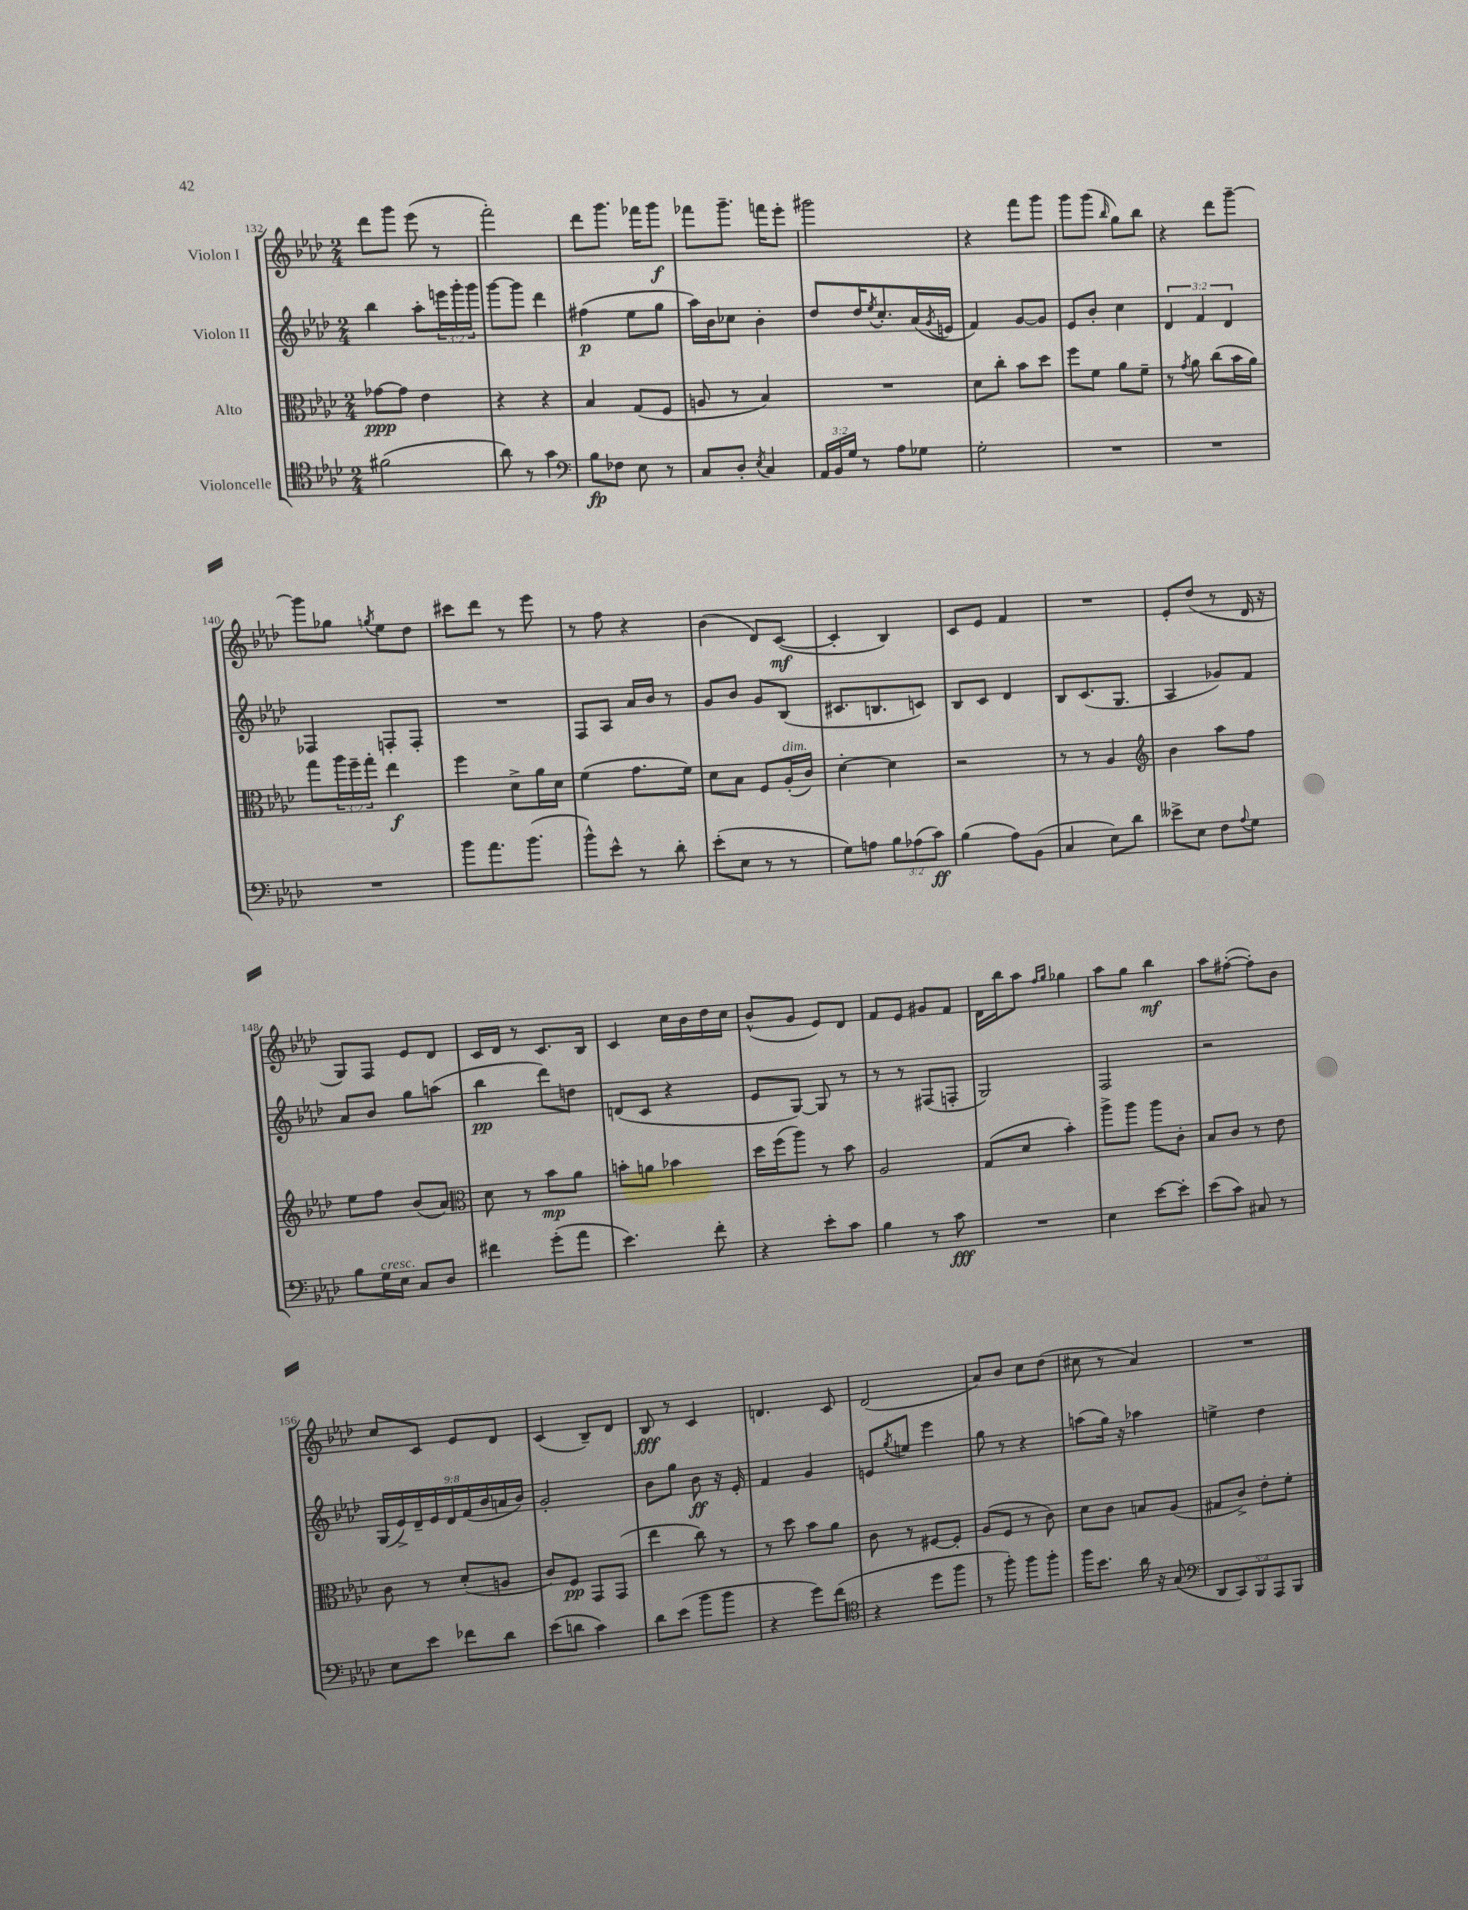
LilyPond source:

<<
\new StaffGroup <<
\new Staff = "s0" \with { instrumentName = "Violon I" } {
    \clef treble \key aes \major \numericTimeSignature \time 2/4
    des'''8 g'''8 ees'''8( r8 |
    f'''2-.) |
    des'''8 g'''8. fes'''16 g'''8\f |
    fes'''8 g'''8.-- f'''16 ees'''8-. |
    gis'''2 |
    r4 f'''8 g'''8 |
    g'''8 g'''8( \grace { bes''16 } g''8) bes''8 |
    r4 des'''8 g'''8~-- |
    g'''8 ges''8 \acciaccatura { g''8 } ees''8 des''8 |
    cis'''8 des'''8 r8 ees'''8 |
    r8 f''8 r4 |
    bes'4( des'8) c'8~\mf( |
    c'4-. bes4) |
    c'8 ees'8 f'4 |
    R2 |
    ees'8-. des''8( r8 des'16 r16 |
    g8) f8 ees'8 des'8 |
    c'16 des'16 r8 c'8. bes16 |
    c'4 c''16 bes'16 des''16 c''16 |
    bes'8-^( g'8 ees'8) des'8 |
    f'8 ees'8 gis'8 f'8 |
    des'16 bes''16 aes''8 \grace { f''16 g''16 } ges''4 |
    aes''8 g''8 bes''4\mf |
    aes''8 fis''8~-.( fis''8-.) bes'8 |
    c''8 c'8 ees'8 des'8 |
    c'4( bes8--) des'8 |
    bes8\fff r8 c'4 |
    d'4. c'8 |
    des'2( |
    aes'8) bes'8 c''8 des''8( |
    cis''8 r8 aes'4) |
    R2 \bar "|." |
}
\new Staff = "s1" \with { instrumentName = "Violon II" } {
    \clef treble \key aes \major \numericTimeSignature \time 2/4 \override Staff.TupletNumber.text = #tuplet-number::calc-fraction-text
    bes''4 aes''8-. \tuplet 3/2 { e'''16 g'''16-. g'''16 } |
    g'''8~ g'''8 des'''4 |
    fis''4\p( ees''8 g''8 |
    aes''16) bes'16 ces''8 bes'4-. |
    des''8 des''16 \acciaccatura { ees''8 } c''8.-. aes'16( \acciaccatura { g'8 } e'16 |
    f'4) g'8~ g'8 |
    ees'8 bes'8-. c''4 |
    \tuplet 3/2 { des'4 f'4 des'4 } |
    fes4 f8-. f8-. |
    R2 |
    f8 aes8 aes'16 bes'16 r8 |
    g'8 bes'8 g'8 bes8( |
    cis'8. b8. c'8) |
    bes8 c'8 des'4 |
    bes8 c'8.( g8. |
    aes4 ges'8) f'8 |
    aes'8 bes'8 g''8 a''8( |
    bes''4\pp des'''8) d''8 |
    d'8( c'8 r4 |
    ees'8 g8~) g8 r8 |
    r8 r8 fis8( f8-. |
    g2) |
    f2 |
    r2 |
    \tuplet 9/8 { g16( ees'16->) des'16-- ees'16 des'16 f'16( bes'16 a'16 bes'16) } |
    g'2-. |
    bes'8 g''8 bes'8\ff r16 ees'16-. |
    f'4 g'4 |
    e'8 \acciaccatura { g''8 } e''8 ees'''4 |
    g''8 r8 r4 |
    a''8( g''16) r16 aes''4 |
    e''4-> des''4 \bar "|." |
}
\new Staff = "s2" \with { instrumentName = "Alto" } {
    \clef alto \key aes \major \numericTimeSignature \time 2/4 \override Staff.TupletNumber.text = #tuplet-number::calc-fraction-text
    ges'8~\ppp ges'8 ees'4 |
    r4 r4 |
    bes4 g8( f8 |
    a8 r8 bes4) |
    R2 |
    des'8 c''8-. bes'8 des''8 |
    f''8 f'8 aes'8 f'8-- |
    r8 \acciaccatura { g'8 } aes'8 c''8( bes'16 aes'16) |
    g''8 \tuplet 3/2 { aes''16 f''16-- g''16-. } ees''4\f |
    f''4 des'8-> aes'16 des'16 |
    f'4( g'8. f'16) |
    des'8 bes8 f8 aes16-.^\markup { \italic "dim." }( c'16) |
    des'4~-. des'4 |
    r2 |
    r8 r8 aes4 |
    \clef treble bes'4 aes''8 f''8 |
    ees''8 f''8 bes'8( aes'8) |
    \clef alto des'8 r8 bes'8\mp aes'8 |
    b'8-. a'8 bes'4 |
    des''16 f''16( aes''8) r8 bes'8 |
    aes2 |
    g8( des'8 bes'4-.) |
    aes''8-> aes''8 aes''8 c'8-. |
    bes8 c'8 r8 ees'8 |
    c'8 r8 des'8-.( a8 |
    c'8) f8\pp g,8 g,8( |
    ees''4 c''8) r8 |
    r8 des''8 bes'8 aes'8 |
    c'8 r8 fis8~ fis8-. |
    aes8( f8 r8 c'8) |
    des'8 c'8 b8 aes8( |
    gis8 c'8->) ees'8-. f'8-. \bar "|." |
}
\new Staff = "s3" \with { instrumentName = "Violoncelle" } {
    \clef tenor \key aes \major \numericTimeSignature \time 2/4 \override Staff.TupletNumber.text = #tuplet-number::calc-fraction-text
    fis'2( |
    aes'8) r8 g'4 |
    \clef bass bes8\fp fes8 ees8 r8 |
    c8 des8-. \acciaccatura { ees8 } c4 |
    \tuplet 3/2 { aes,16 bes,16 g16 } r8 aes8 ges8 |
    g2-. |
    R2 |
    R2 |
    R2 |
    bes'8 aes'8. bes'8.( |
    bes'8-^) ees'8-^ r8 des'8-. |
    ees'8-.( ees8 r8 r8 |
    g8) a8 \tuplet 3/2 { bes8 aes8( c'8\ff) } |
    bes4( aes8) bes,8( |
    c4 ees8) des'8 |
    eeses'8-> ees8 f8 \appoggiatura { aes8 } g8 |
    bes8 g16^\markup { \italic "cresc." } ees16 c8 des8 |
    fis'4 g'8-.( aes'8 |
    ees'4.) f'8-. |
    r4 ees'8-. c'8 |
    bes4 r8 c'8\fff |
    R2 |
    ees4 ees'8~ ees'8-. |
    ees'8( c'8) cis8 r8 |
    ees8 ees'8 fes'8 des'8 |
    ees'8( d'8 c'4) |
    des'8 ees'8( bes'8 bes'8 |
    r4 g'8) f'8( |
    \clef tenor r4 des''8 f''8 |
    r8 f''8-.) f''8 f''8-. |
    f''16 bes'8. aes'16 r16 g8( |
    \clef bass \tuplet 5/4 { des,8 c,8) bes,,8 aes,,8 bes,,8 } \bar "|." |
}
>>
>>
\layout { \context { \Score currentBarNumber = #132 } }
